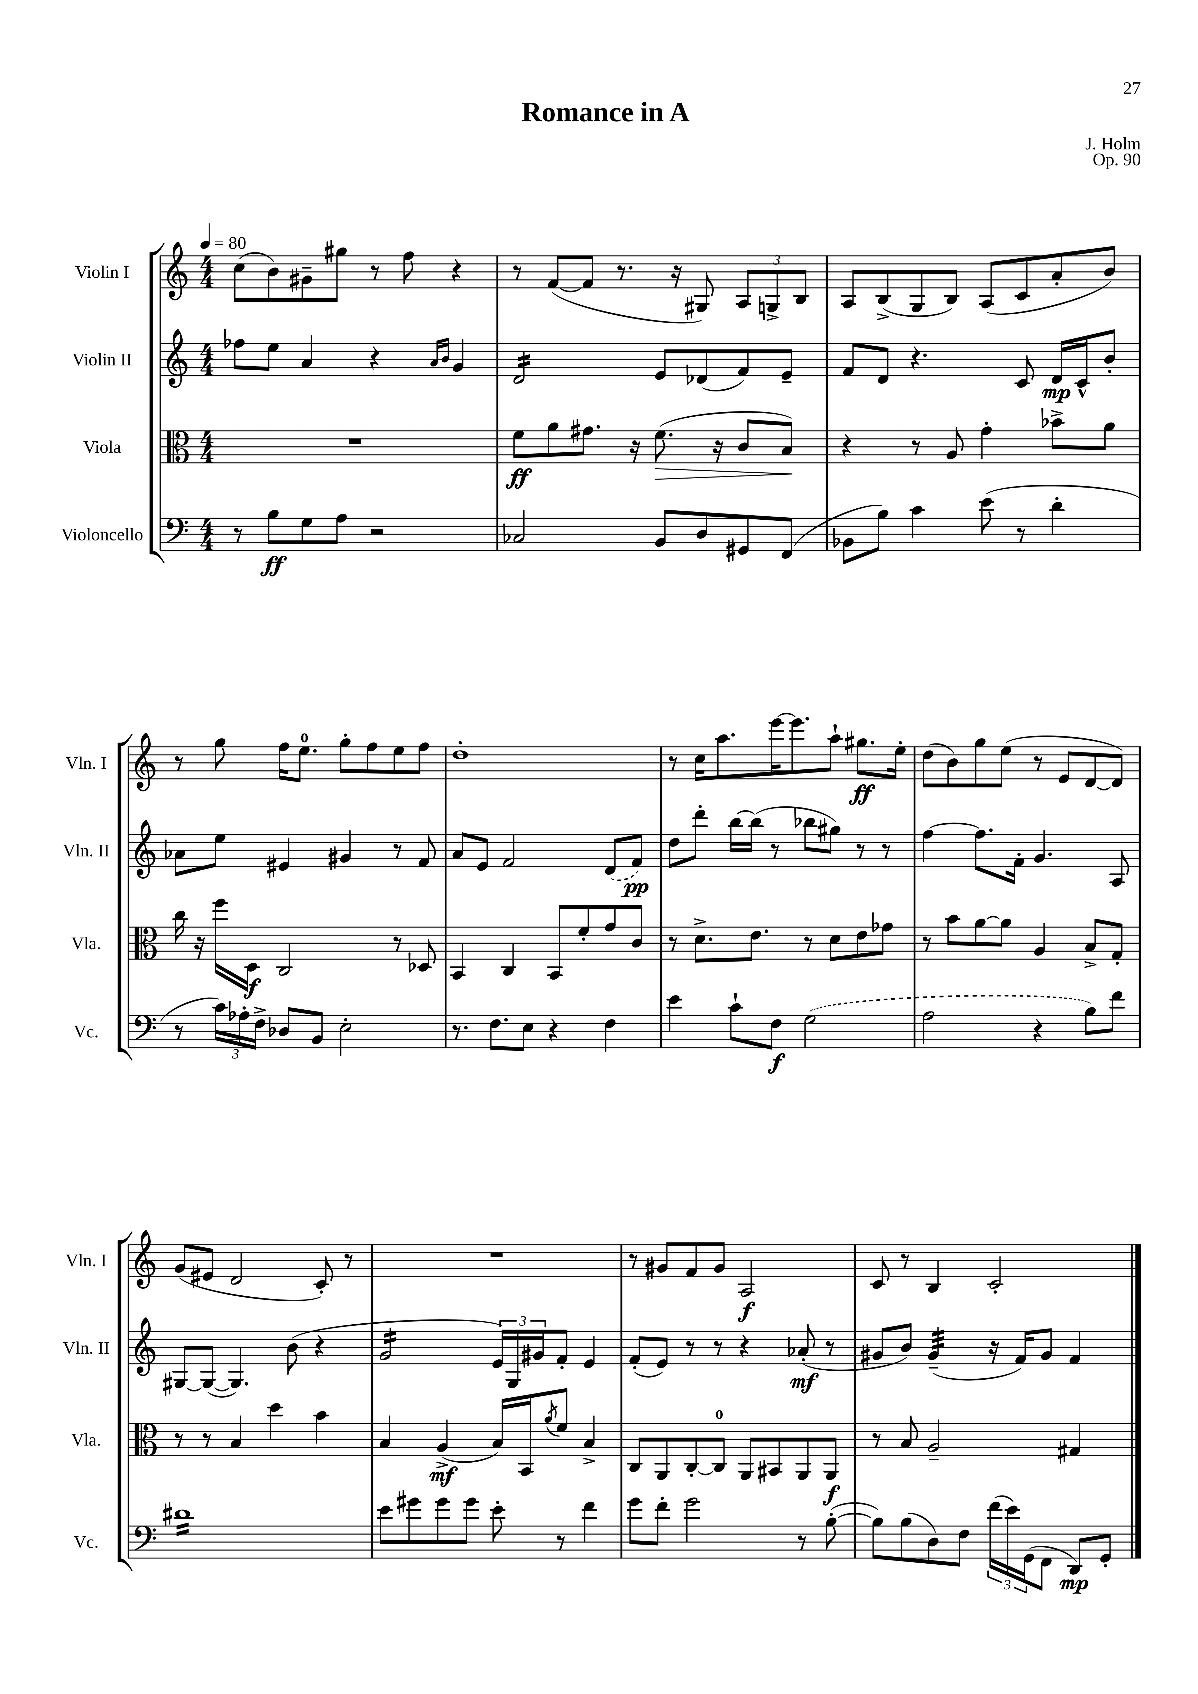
\header { title = "Romance in A" composer = "J. Holm" opus = "Op. 90" }
<<
\new StaffGroup <<
\new Staff = "s0" \with { instrumentName = "Violin I" shortInstrumentName = "Vln. I" } {
    \clef treble \key c \major \numericTimeSignature \time 4/4 \tempo 4 = 80
    c''8( b'8) gis'8-- gis''8 r8 f''8 r4 |
    r8 f'8~( f'8 r8. r16 gis8) \tuplet 3/2 { a8 g8-> b8 } |
    a8 b8->( g8 b8) a8( c'8 a'8-. b'8) |
    r8 g''8 f''16 e''8.-0 g''8-. f''8 e''8 f''8 |
    d''1-. |
    r8 c''16 a''8. e'''16~ e'''8. a''8-! gis''8.\ff e''16-. |
    d''8( b'8) g''8 e''8( r8 e'8 d'8~ d'8) |
    g'8( eis'8 d'2 c'8-.) r8 |
    R1 |
    r8 gis'8 f'8 gis'8 a2\f |
    c'8 r8 b4 c'2-. \bar "|." |
}
\new Staff = "s1" \with { instrumentName = "Violin II" shortInstrumentName = "Vln. II" } {
    \clef treble \key c \major \numericTimeSignature \time 4/4
    fes''8 e''8 a'4 r4 \grace { a'16 b'16 } g'4 |
    d'2:16 e'8 des'8( f'8) e'8-- |
    f'8 d'8 r4. c'8 d'16\mp c'16-^ b'8-. |
    aes'8 e''8 eis'4 gis'4 r8 f'8 |
    a'8 e'8 f'2 \once \slurDashed d'8( f'8\pp) |
    d''8 d'''8-. b''16~ b''16( r8 bes''8 gis''8) r8 r8 |
    f''4~ f''8. f'16-. g'4. a8 |
    gis8~ gis8~( gis4.) b'8( r4 |
    g'2:16 \tuplet 3/2 { e'16) g16 gis'16 } f'8-. e'4 |
    f'8-.( e'8) r8 r8 r4 aes'8-.\mf( r8 |
    gis'8 b'8) gis'4:32--( r16 f'16) gis'8 f'4 \bar "|." |
}
\new Staff = "s2" \with { instrumentName = "Viola" shortInstrumentName = "Vla." } {
    \clef alto \key c \major \numericTimeSignature \time 4/4
    R1 |
    f'8\ff a'8 gis'8. r16 f'8.\>( r16 c'8 b8\!) |
    r4 r8 a8 g'4-. bes'8-> a'8 |
    c''16 r16 f''16 d16\f c2 r8 des8 |
    b,4 c4 b,8 f'8-. g'8 c'8 |
    r8 d'8.-> e'8. r8 d'8 e'8 ges'8 |
    r8 b'8 a'8~ a'8 a4 b8-> g8-. |
    r8 r8 b4 d''4 b'4 |
    b4 a4->\mf( b16) b,16 \acciaccatura { a'8 } f'8 b4-> |
    c8 a,8 c8~-. c8-0 a,8 bis,8 a,8 a,8\f |
    r8 b8 a2-- gis4 \bar "|." |
}
\new Staff = "s3" \with { instrumentName = "Violoncello" shortInstrumentName = "Vc." } {
    \clef bass \key c \major \numericTimeSignature \time 4/4
    r8 b8\ff g8 a8 r2 |
    ces2 b,8 d8 gis,8 f,8( |
    bes,8 b8) c'4 e'8( r8 d'4-. |
    r8 \tuplet 3/2 { c'16) aes16-. f16-> } des8 b,8 e2-. |
    r8. f8. e8 r4 f4 |
    e'4 c'8-! f8\f \once \slurDashed g2( |
    a2 r4 b8) f'8 |
    dis'1:16 |
    e'8 gis'8 gis'8 gis'8 e'8-. r8 f'4 |
    g'8 f'8-. g'2 r8 b8~-.( |
    b8) b8( d8) f8 \tuplet 3/2 { f'16( e'16) g,16( } f,8 d,8\mp) g,8-. \bar "|." |
}
>>
>>
\layout { \context { \Score \remove "Bar_number_engraver" } }
